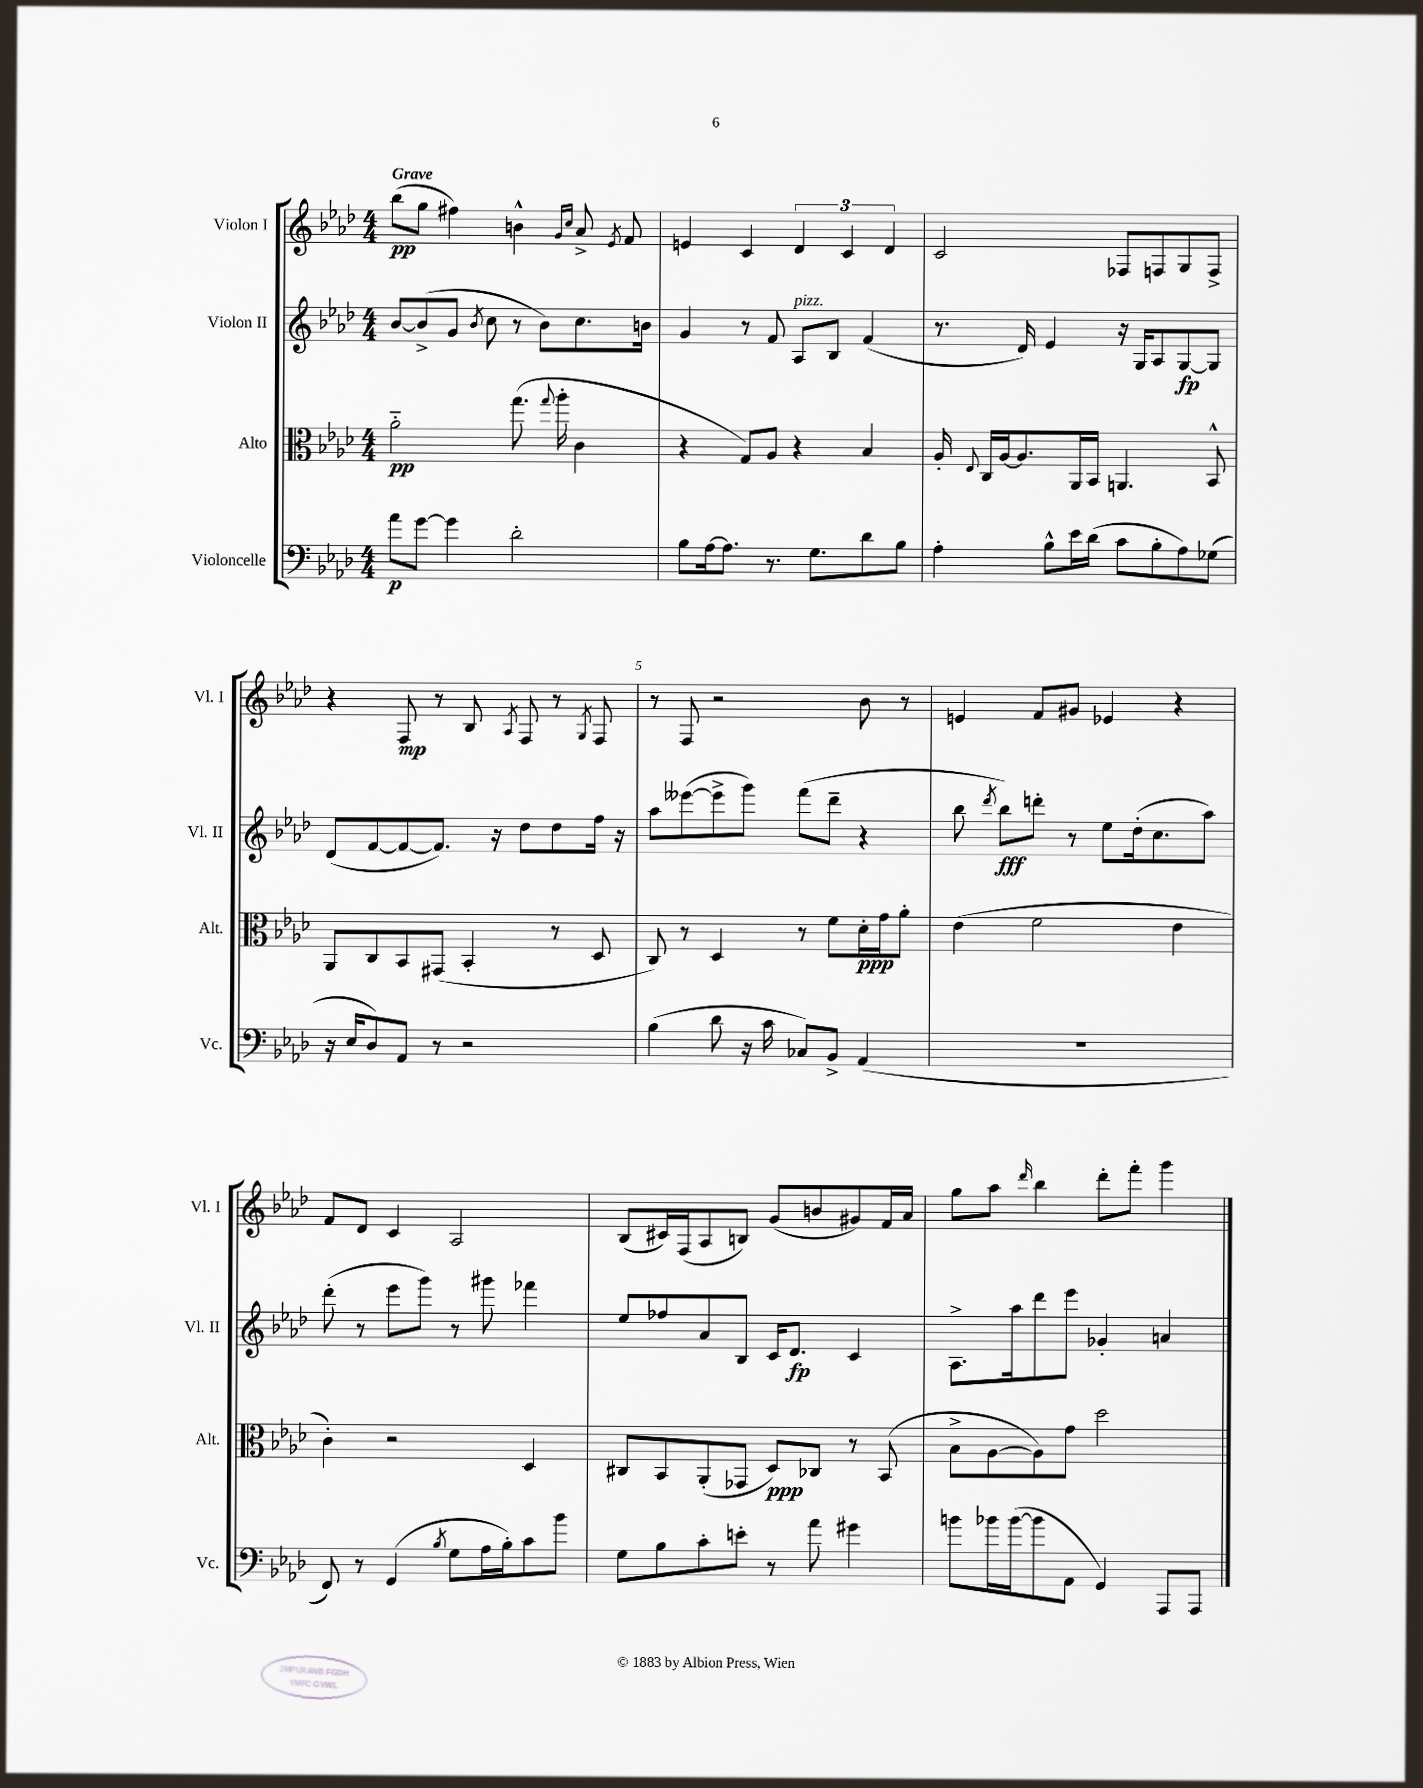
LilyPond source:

<<
\new StaffGroup <<
\new Staff = "s0" \with { instrumentName = "Violon I" shortInstrumentName = "Vl. I" } {
    \clef treble \key aes \major \numericTimeSignature \time 4/4 \tempo "Grave"
    \autoBeamOff bes''8[\pp( g''8] fis''4) b'4-^ \grace { g'16[ c''16] } aes'8-> \acciaccatura { ees'8 } f'8 |
    e'4 c'4 \tuplet 3/2 { des'4 c'4 des'4 } |
    c'2 fes8[ f8 g8 f8]-> |
    r4 f8\mp r8 bes8 \acciaccatura { aes8 } f8 r8 \acciaccatura { g8 } f8 |
    r8 f8 r2 bes'8 r8 |
    e'4 f'8[ gis'8] ees'4 r4 |
    f'8[ des'8] c'4 aes2 |
    bes8[( cis'16) f16( aes8 b8]) g'8[( b'8 gis'8) f'16 aes'16] |
    g''8[ aes''8] \grace { des'''16 } bes''4 des'''8[-. f'''8]-. g'''4 \bar "|." |
}
\new Staff = "s1" \with { instrumentName = "Violon II" shortInstrumentName = "Vl. II" } {
    \clef treble \key aes \major \numericTimeSignature \time 4/4
    \autoBeamOff bes'8[~ bes'8->( g'8] \acciaccatura { bes'8 } c''8 r8 bes'8[) c''8. b'16] |
    g'4 r8 f'8 aes8[^\markup { \italic "pizz." } bes8] f'4( |
    r8. des'16) ees'4 r16 g16[ aes8 g8~\fp g8] |
    des'8[( f'8~ f'8~ f'8.]) r16 des''8[ des''8 f''16] r16 |
    aes''8[ eeses'''8~( eeses'''8-> g'''8]) f'''8[( des'''8]-- r4 |
    bes''8 \acciaccatura { des'''8 } bes''8[\fff) d'''8]-. r8 ees''8[ des''16-.( c''8. aes''8]) |
    des'''8-.( r8 ees'''8[ g'''8]) r8 gis'''8 fes'''4 |
    ees''8[ fes''8 aes'8 bes8] c'16[ des'8.]\fp c'4 |
    aes8.[-> aes''16 des'''8 ees'''8] ges'4-. a'4 \bar "|." |
}
\new Staff = "s2" \with { instrumentName = "Alto" shortInstrumentName = "Alt." } {
    \clef alto \key aes \major \numericTimeSignature \time 4/4
    \autoBeamOff aes'2-_\pp g''8.( \appoggiatura { g''8 } aes''16-. c'4 |
    r4 g8[) aes8] r4 bes4 |
    aes16-. \appoggiatura { ees8 } c16[ aes16~ aes8. aes,16 bes,16] a,4. bes,8-^ |
    aes,8[ c8 bes,8 gis,8]( bes,4-. r8 des8 |
    c8) r8 des4 r8 f'8[ des'16-.\ppp g'16 aes'8]-. |
    ees'4( f'2 ees'4 |
    c'4-.) r2 des4 |
    cis8[ bes,8 aes,8-.( ges,8] des8[\ppp) ces8] r8 bes,8( |
    bes8[-> aes8~ aes8) g'8] des''2 \bar "|." |
}
\new Staff = "s3" \with { instrumentName = "Violoncelle" shortInstrumentName = "Vc." } {
    \clef bass \key aes \major \numericTimeSignature \time 4/4
    \autoBeamOff aes'8[\p g'8]~ g'4 des'2-. |
    bes8[ aes16~ aes8.] r8. g8.[ des'8 bes8] |
    aes4-. bes8[-^ ees'16 des'16]( c'8[ bes8-. aes8) ges8]( |
    r16 ees16[ des8) aes,8] r8 r2 |
    bes4( des'8 r16 c'16 ces8[) bes,8]-> aes,4( |
    R1 |
    f,8) r8 g,4( \acciaccatura { bes8 } g8[ aes16 bes16-.) c'8 bes'8] |
    g8[ bes8 c'8-. e'8]-. r8 aes'8 gis'4 |
    b'8[ bes'16 bes'16~( bes'8 aes,8] g,4) aes,,8[ aes,,8] \bar "|." |
}
>>
>>
\layout { \context { \Score \override BarNumber.break-visibility = ##(#f #t #t) barNumberVisibility = #(every-nth-bar-number-visible 5) } }
